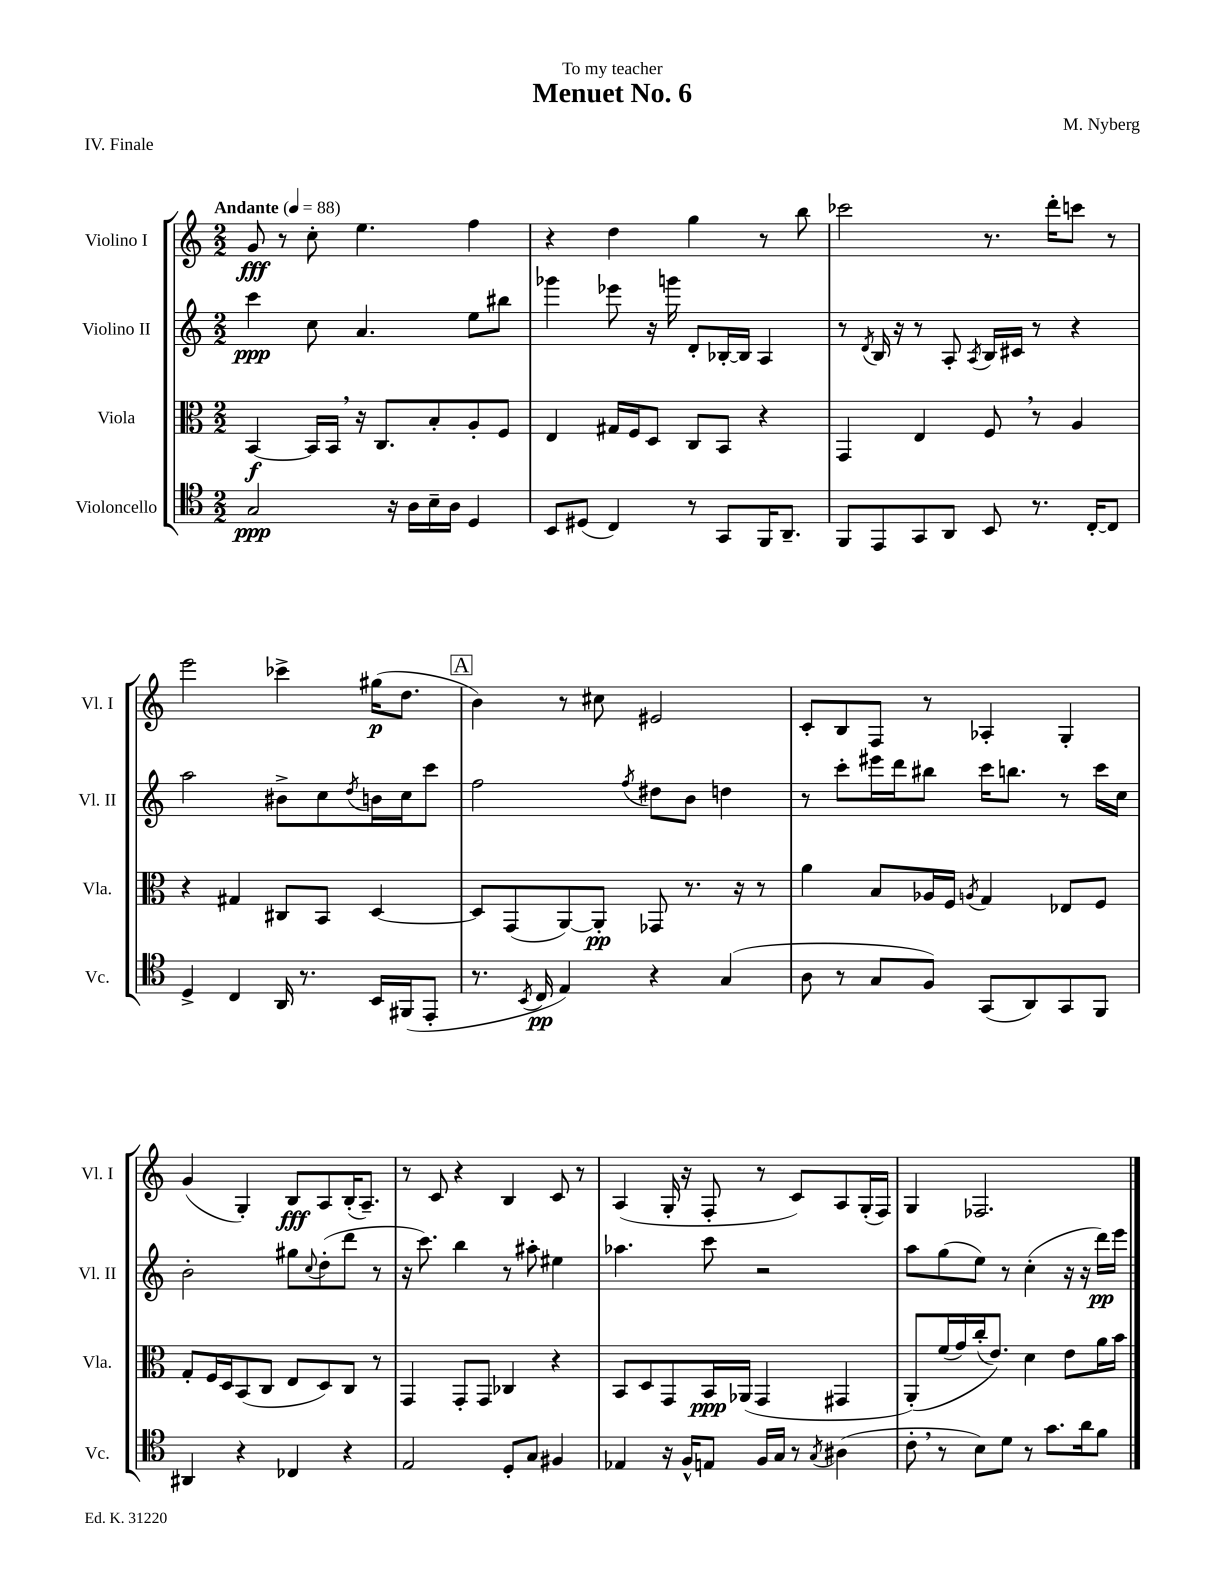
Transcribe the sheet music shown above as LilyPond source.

\header { title = "Menuet No. 6" composer = "M. Nyberg" dedication = "To my teacher" piece = "IV. Finale" }
<<
\new StaffGroup <<
\new Staff = "s0" \with { instrumentName = "Violino I" shortInstrumentName = "Vl. I" } {
    \clef treble \key c \major \numericTimeSignature \time 2/2 \tempo "Andante" 4 = 88
    g'8\fff r8 c''8-. e''4. f''4 |
    r4 d''4 g''4 r8 b''8 |
    ces'''2 r8. d'''16-. c'''8 r8 |
    e'''2 ces'''4-> gis''16\p( d''8. |
    \mark \markup { \box "A" } b'4) r8 cis''8 eis'2 |
    c'8-. b8 f8 r8 aes4-. g4-. |
    g'4( g4-.) b8\fff a8 b16-.( a8.--) |
    r8 c'8 r4 b4 c'8 r8 |
    a4( g16-. r16 f8-. r8 c'8) a8 g16-.( f16) |
    g4 fes2. \bar "|." |
}
\new Staff = "s1" \with { instrumentName = "Violino II" shortInstrumentName = "Vl. II" } {
    \clef treble \key c \major \numericTimeSignature \time 2/2
    c'''4\ppp c''8 a'4. e''8 bis''8 |
    ges'''4 ees'''8 r16 g'''16 d'8-. bes16~-. bes16 a4 |
    r8 \acciaccatura { d'8 } b16 r16 r8 a8-. \acciaccatura { a8 } b16 cis'16 r8 r4 |
    a''2 bis'8-> c''8 \acciaccatura { d''8 } b'16 c''16 c'''8 |
    \mark \markup { \box "A" } f''2 \acciaccatura { f''8 } dis''8 b'8 d''4 |
    r8 c'''8-. eis'''16 d'''16 bis''8 c'''16 b''8. r8 c'''16 c''16 |
    b'2-. gis''8 \appoggiatura { c''8 } d''8-.( d'''8 r8 |
    r16 c'''8.) b''4 r8 ais''8-. eis''4 |
    aes''4. c'''8 r2 |
    a''8 g''8( e''8) r8 c''4-.( r16 r16 d'''16\pp) e'''16 \bar "|." |
}
\new Staff = "s2" \with { instrumentName = "Viola" shortInstrumentName = "Vla." } {
    \clef alto \key c \major \numericTimeSignature \time 2/2
    b,4~\f b,16 b,16 \breathe r16 c8. b8-. a8-. f8 |
    e4 gis16 f16 d8 c8 b,8 r4 |
    g,4 e4 f8 \breathe r8 a4 |
    r4 gis4 cis8 b,8 d4~ |
    \mark \markup { \box "A" } d8 g,8( a,8~) a,8-.\pp ges,8 r8. r16 r8 |
    a'4 b8 aes16 f16 \acciaccatura { a8 } g4 ees8 f8 |
    g8-. f16 d16 b,8( c8 e8 d8) c8 r8 |
    g,4 g,8-. g,8 ces4 r4 |
    b,8 d8 g,8 b,16\ppp aes,16( g,4 gis,4 |
    a,8-.)\( f'16( g'16) c''16-.( e'8.)\) d'4 e'8 a'16 b'16 \bar "|." |
}
\new Staff = "s3" \with { instrumentName = "Violoncello" shortInstrumentName = "Vc." } {
    \clef tenor \key c \major \numericTimeSignature \time 2/2
    g2\ppp r16 a16 b16-- a16 d4 |
    b,8 dis8( c4) r8 g,8 f,16 a,8.-- |
    f,8 e,8 g,8 a,8 b,8 r8. c16~-. c8 |
    d4-> c4 a,16 r8. b,16 fis,16( e,8-. |
    \mark \markup { \box "A" } r8. \acciaccatura { b,8 } c16\pp e4) r4 g4( |
    a8 r8 g8 f8) g,8( a,8) g,8 f,8 |
    ais,4 r4 ces4 r4 |
    e2 d8-. g8 fis4 |
    ees4 r16 f16-^ e8 f16 g16 r8 \acciaccatura { g8 } ais4( |
    c'8-. \breathe r8 b8) d'8 r8 g'8. a'16 f'8 \bar "|." |
}
>>
>>
\layout { \context { \Score \remove "Bar_number_engraver" } }
